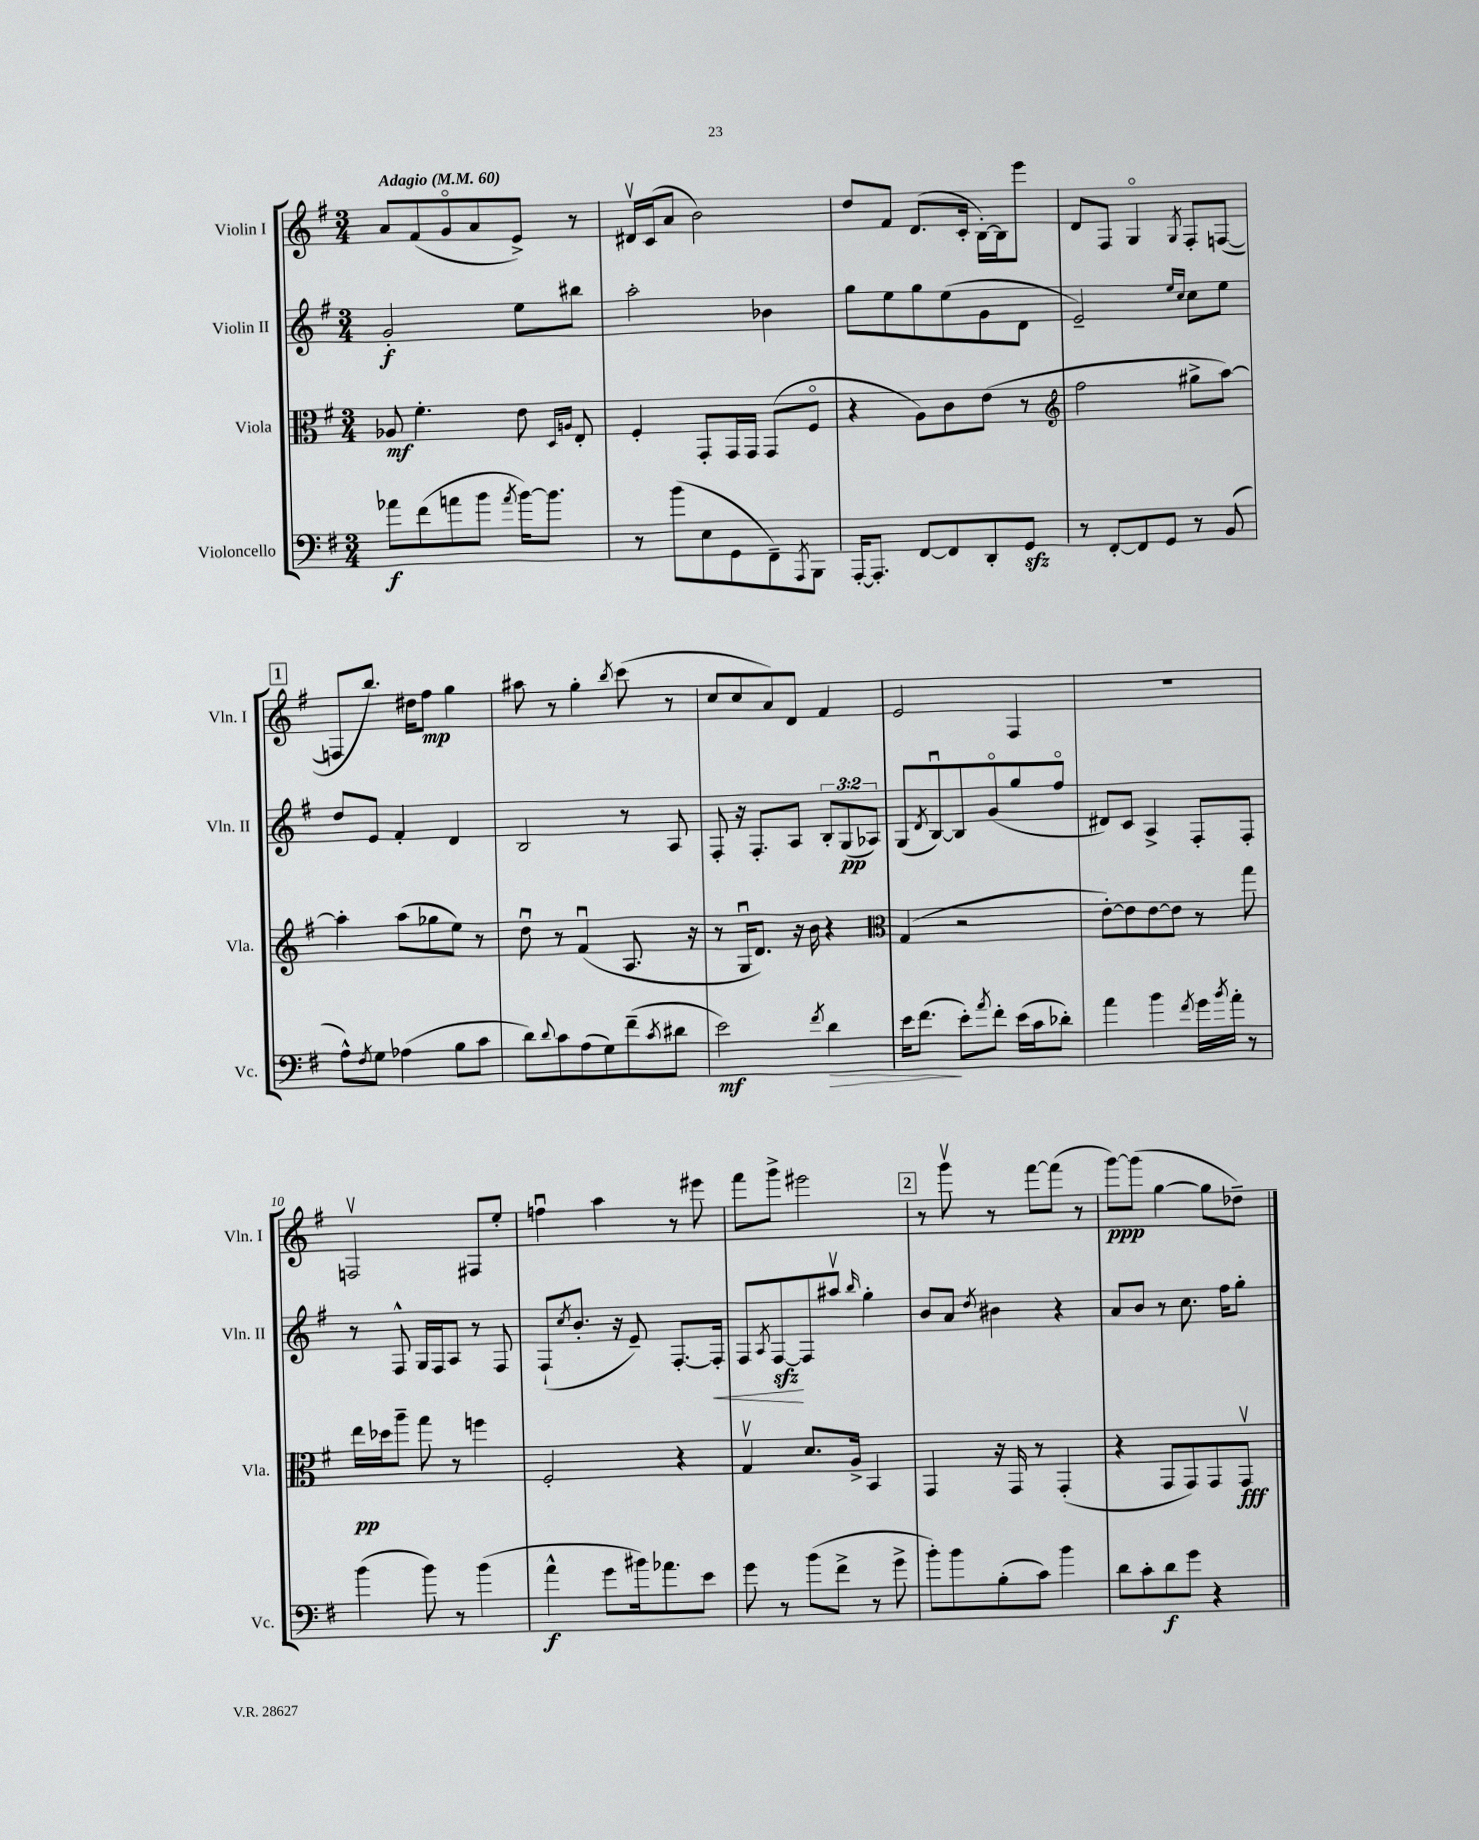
<<
\new StaffGroup <<
\new Staff = "s0" \with { instrumentName = "Violin I" shortInstrumentName = "Vln. I" } {
    \clef treble \key g \major \numericTimeSignature \time 3/4 \tempo "Adagio" 4 = 60
    a'8 fis'8( g'8\flageolet a'8 e'8->) r8 |
    dis'16\upbow c'16( a'8 b'2) |
    d''8 fis'8 d'8.( c'16-. b16~-.) b16 e'''8 |
    d'8 fis8 g4\flageolet \acciaccatura { g8 } fis8-. f8~( |
    \mark \markup { \box "1" } f8 b''8.) dis''16 fis''8\mp g''4 |
    ais''8 r8 g''4-. \acciaccatura { b''8 } c'''8( r8 |
    c''8 c''8 a'8) d'8 fis'4 |
    e'2 fis4 |
    R2. |
    f2\upbow fis8 e''8-. |
    f''4\downbow a''4 r8 eis'''8 |
    fis'''8 g'''8-> eis'''2 |
    \mark \markup { \box "2" } r8 g'''8\upbow r8 fis'''8~ fis'''8( r8 |
    g'''8~\ppp) g'''8( g''4~ g''8 des''8--) \bar "|." |
}
\new Staff = "s1" \with { instrumentName = "Violin II" shortInstrumentName = "Vln. II" } {
    \clef treble \key g \major \numericTimeSignature \time 3/4 \override Staff.TupletNumber.text = #tuplet-number::calc-fraction-text
    g'2-.\f e''8 bis''8 |
    a''2-. bes'4 |
    g''8 e''8 g''8 e''8( g'8 d'8 |
    e'2--) \grace { e''16 c''16 } c''8 e''8 |
    \mark \markup { \box "1" } d''8 e'8 fis'4-. d'4 |
    b2 r8 a8 |
    fis8-. r16 fis8.-. a8 \tuplet 3/2 { b8-. g8\pp( aes8) } |
    g8( \acciaccatura { d'8 } b8~\downbow) b8 g'8\flageolet( g''8 fis''8\flageolet |
    dis'8) c'8 a4-> fis8-. fis8-. |
    r8 fis8-^ g16 fis16 a8 r8 fis8 |
    fis8-!( \acciaccatura { c''8 } b'8.-. r16 e'8--) fis8.~-. fis16-.\< |
    fis8 \acciaccatura { a8 } fis8~\sfz\! fis8 ais''8\upbow \grace { b''16 } g''4-. |
    \mark \markup { \box "2" } b'8 a'8 \acciaccatura { d''8 } bis'4 r4 |
    a'8 b'8 r8 c''8. fis''16 g''8-. \bar "|." |
}
\new Staff = "s2" \with { instrumentName = "Viola" shortInstrumentName = "Vla." } {
    \clef alto \key g \major \numericTimeSignature \time 3/4
    aes8\mf fis'4.-. e'8 \grace { d16 a16 } e8-. |
    fis4-. g,8-. g,16 g,16 g,8( fis8\flageolet |
    r4 a8) c'8 e'8( r8 |
    \clef treble fis''2 gis''8-> a''8~) |
    \mark \markup { \box "1" } a''4-. a''8( ges''8 e''8) r8 |
    d''8\downbow r8 fis'4\downbow( a8. r16 |
    r8 g16\downbow d'8.) r16 b'16 r4 |
    \clef alto g4( r2 |
    e'8~-.) e'8 e'8~ e'8 r8 g''8 |
    e''16\pp des''16 a''8-- g''8 r8 f''4 |
    fis2-. r4 |
    g4\upbow d'8. a16-> b,4 |
    \mark \markup { \box "2" } g,4 r16 g,16 r8 g,4-.( |
    r4 g,8 g,8) g,8 g,8\upbow\fff \bar "|." |
}
\new Staff = "s3" \with { instrumentName = "Violoncello" shortInstrumentName = "Vc." } {
    \clef bass \key g \major \numericTimeSignature \time 3/4
    aes'8\f fis'8( a'8 b'8 \acciaccatura { a'8 } b'16~) b'8. |
    r8 b'8( e8 g,8 fis,8--) \acciaccatura { a,,8 } b,,8 |
    a,,16~-. a,,8.-. fis,8~ fis,8 d,8-. g,8\sfz |
    r8 fis,8~-. fis,8 g,8 r8 b,8( |
    \mark \markup { \box "1" } a8-^) \acciaccatura { fis8 } g8 aes4( b8 c'8 |
    d'8) \appoggiatura { d'8 } c'8 a8( g8) fis'8--( \acciaccatura { c'8 } dis'8 |
    e'2\mf) \acciaccatura { fis'8 } d'4\> |
    e'16 fis'8.\!( e'8-.) \acciaccatura { a'8 } fis'8-. e'16( c'16 des'8-.) |
    a'4 b'4 \acciaccatura { fis'8 } g'16 \acciaccatura { b'8 } a'16-. r8 |
    b'4( b'8) r8 b'4( |
    a'4-^\f g'8 bis'16) aes'8. e'8 |
    g'8 r8 b'8( fis'8-> r8 g'8-> |
    \mark \markup { \box "2" } b'8-.) b'8 b8-.( c'8) b'4 |
    d'8 c'8-. d'8\f g'8 r4 \bar "|." |
}
>>
>>
